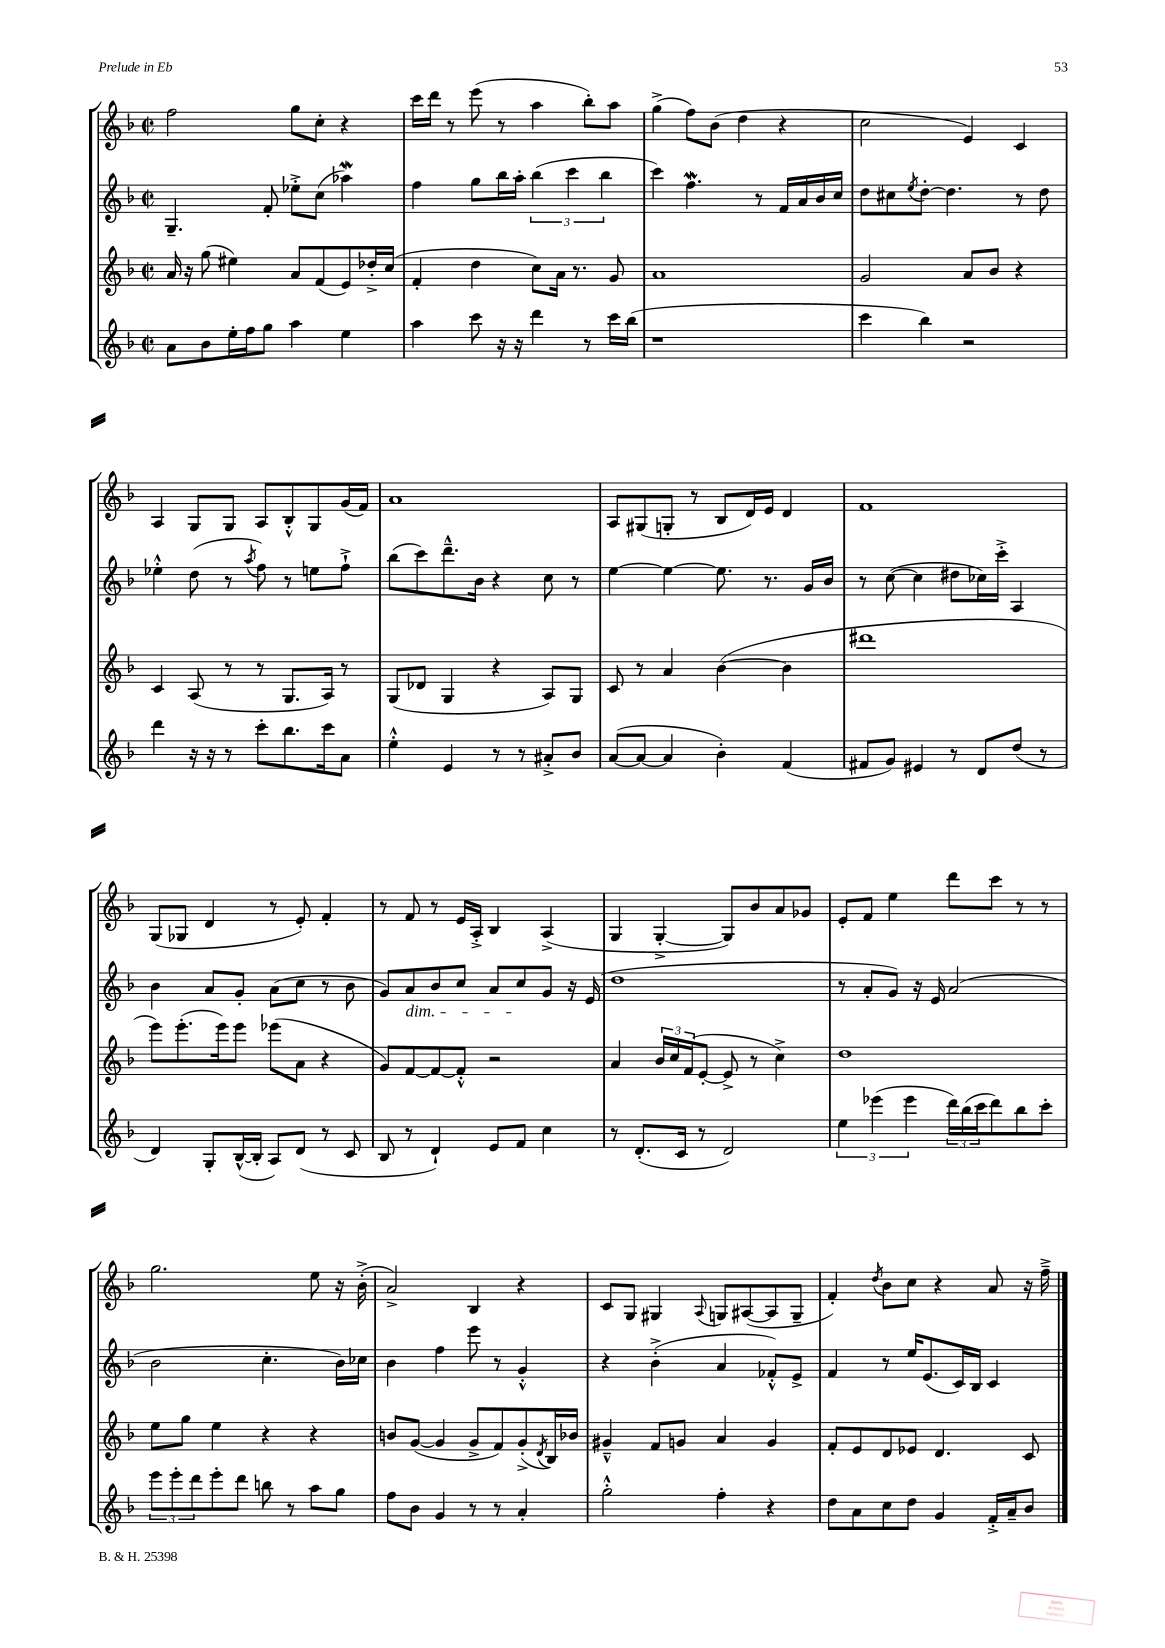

**kern	**kern	**kern	**kern
*part4	*part3	*part2	*part1
*staff4	*staff3	*staff2	*staff1
*clefG2	*clefG2	*clefG2	*clefG2
*k[b-]	*k[b-]	*k[b-]	*k[b-]
*M2/2	*M2/2	*M2/2	*M2/2
*met(c|)	*met(c|)	*met(c|)	*met(c|)
=39	=39	=39	=39
8a\L	16a/	4.G~/	2ff\
.	16r	.	.
8b-\	(8gg\	.	.
16ee'\L	4ee#X\)	.	.
16ff\J	.	.	.
8gg\J	.	8f'/	.
4aa\	8a/L	8ee-X'^\L	8gg\L
.	(8f/	(8cc\J	8cc'\J
4ee\	8e/)	4aa-Xw\)	4r
.	16dd-X'^/L	.	.
.	(16cc/JJ	.	.
=40	=40	=40	=40
4aa\	4f'/	4ff\	16ccc\LL
.	.	.	16ddd\JJ
.	.	.	8r
8ccc\	4dd\	8gg\L	(8eee\
16r	.	16bb-\L	8r
16r	.	16aa'\JJ	.
4ddd\	8cc\L)	(6bb-\	4aa\
.	16a\Jk	.	.
.	.	6ccc\	.
.	8.r	.	.
8r	.	.	8bb-'\L)
.	.	6bb-\	.
16ccc\LL	8g/	.	8aa\J
(16bb-\JJ	.	.	.
=41	=41	=41	=41
1r	1a	4ccc\)	(4gg^\
.	.	4.ffw\	8ff\L)
.	.	.	(8b-\J
.	.	.	4dd\
.	.	8r	.
.	.	16f/LL	4r
.	.	16a/	.
.	.	16b-/	.
.	.	16cc/JJ	.
=42	=42	=42	=42
4ccc\	2g/	8dd\L	2cc\
.	.	8cc#X\	.
.	.	8qee/	.
4bb-\)	.	[8dd'\J	.
.	.	4.dd\]	.
2r	8a/L	.	4e/)
.	8b-/J	.	.
.	4r	8r	4c/
.	.	8dd\	.
!!LO:LB:g=z
=43	=43	=43	=43
4ddd\	4c/	4ee-X'^^\	4A/
16r	(8A/	(8dd\	8G/L
16r	.	.	.
8r	8r	8r	8G/J
.	.	8qaa/	.
8ccc'\L	8r	8ff\)	8A/L
8.bb-\	8.G/L	8r	8B-'^^/
.	.	8een\L	8G/
16ccc\k	16A/Jk)	.	.
8a\J	8r	8ff`^\J	(16g/L
.	.	.	16f/JJ)
=44	=44	=44	=44
4ee'^^\	(8G/L	(8bb-\L	1a
.	8d-X/J	8ccc\)	.
4e/	4G/	8.ddd~^^\	.
.	.	16b-\Jk	.
8r	4r	4r	.
8r	.	.	.
8a#X'^/L	8A/L)	8cc\	.
8b-/J	8G/J	8r	.
=45	=45	=45	=45
([8a/L	8c/	[4ee\	8A/L
8a/J_	8r	.	(8G#X/
4a/]	4a/	4ee\_	8Gn'/J
.	.	.	8r
4b-'\)	([4b-\	8.ee\]	8B-/L
.	.	.	16d/L)
.	.	8.r	16e/JJ
(4f/	4b-\]	.	4d/
.	.	16g/LL	.
.	.	16b-/JJ	.
=46	=46	=46	=46
8f#X/L	1ddd#X	8r	1f
8g/J)	.	([8cc\	.
4e#X/	.	4cc\]	.
8r	.	8dd#X\L	.
8d/L	.	16cc-X\L)	.
.	.	16ccc'^\JJ	.
(8dd/J	.	4A/	.
8r	.	.	.
!!LO:LB:g=z
=47	=47	=47	=47
4d/)	8eee\L)	4b-\	(8G/L
.	(8.eee'\	.	8G-X/J
8G'/L	.	8a/L	4d/
.	16eee\k)	.	.
([16B-^^/L	8eee\J	8g'/J	.
16B-'/JJ]	.	.	.
8A/L)	(8eee-X\L	(8a\L	8r
(8d/J	8a\J	8cc\J	8e'/)
8r	4r	8r	4f'/
8c/	.	8b-\	.
=48	=48	=48	=48
8B-/	8g/L)	8g/L)	8r
!	!	!LO:TX:b:i:t=dim.	!
8r	[8f/	8a/	8f/
4d`/)	8f/_	8b-/	8r
.	8f'^^/J]	8cc/J	16e/LL
.	.	.	16A'^/JJ
8e/L	2r	8a/L	4B-/
8f/J	.	8cc/	.
4cc\	.	8g/J	(4A^/
.	.	16r	.
.	.	(16e/	.
=49	=49	=49	=49
8r	4a/	1dd	4G/
(8.d'/L	.	.	.
.	24b-/LL	.	[4G'^/
.	24cc/	.	.
16c/Jk	.	.	.
.	(24f/J	.	.
8r	[8e'/J	.	.
2d/)	8e^/]	.	8G/L])
.	8r	.	8b-/
.	4cc^\)	.	8a/
.	.	.	8g-X/J
=50	=50	=50	=50
6ee\	1dd	8r	8e'/L
.	.	8a'/L	8f/J
(6eee-X\	.	.	.
.	.	8g/J)	4ee\
6eee-\	.	.	.
.	.	16r	.
.	.	16e/	.
24ddd\LL)	.	(2a/	8ddd\L
(24bb-\	.	.	.
24ccc\J	.	.	.
8ddd\)	.	.	8ccc\J
8bb-\	.	.	8r
8ccc'\J	.	.	8r
!!LO:LB:g=z
=51	=51	=51	=51
12eee\L	8ee\L	2b-\	2.gg\
12eee'\	.	.	.
.	8gg\J	.	.
12ddd\	.	.	.
8eee'\	4ee\	.	.
8ddd\J	.	.	.
8bbn\	4r	4.cc'\	.
8r	.	.	.
8aa\L	4r	.	8ee\
8gg\J	.	16b-\LL)	16r
.	.	16cc-X\JJ	(16b-'^\
=52	=52	=52	=52
8ff\L	8bn/L	4b-\	2a^/)
8b-\J	([8g/J	.	.
4g/	4g/]	4ff\	.
8r	8g^/L	8eee\	4B-/
8r	8f/)	8r	.
4a'/	(8g'^/	4g'^^/	4r
.	8qd/	.	.
.	16B-/L)	.	.
.	16b-X/JJ	.	.
=53	=53	=53	=53
2gg'^^\	4g#X~^^/	4r	8c/L
.	.	.	8G/J
.	8f/L	(4b-'^\	4G#X/
.	8gn/J	.	.
.	.	.	8qqA/
4ff'\	4a/	4a/	8Gn/L
.	.	.	([8A#X/
4r	4g/	8f-X'^^/L)	8A#/]
.	.	8e^/J	8G~/J
=54	=54	=54	=54
8dd\L	8f'/L	4f/	4f'/)
8a\	8e/	.	.
.	.	.	8qdd/
8cc\	8d/	8r	8b-\L
8dd\J	8e-X/J	16ee/KL	8cc\J
.	.	(8.e/	.
4g/	4.d/	.	4r
.	.	16c/L)	.
.	.	16B-/JJ	.
16f'^/LL	.	4c/	8a/
16a~/J	.	.	.
8b-/J	8c/	.	16r
.	.	.	16ff~^\
==	==	==	==
*-	*-	*-	*-
